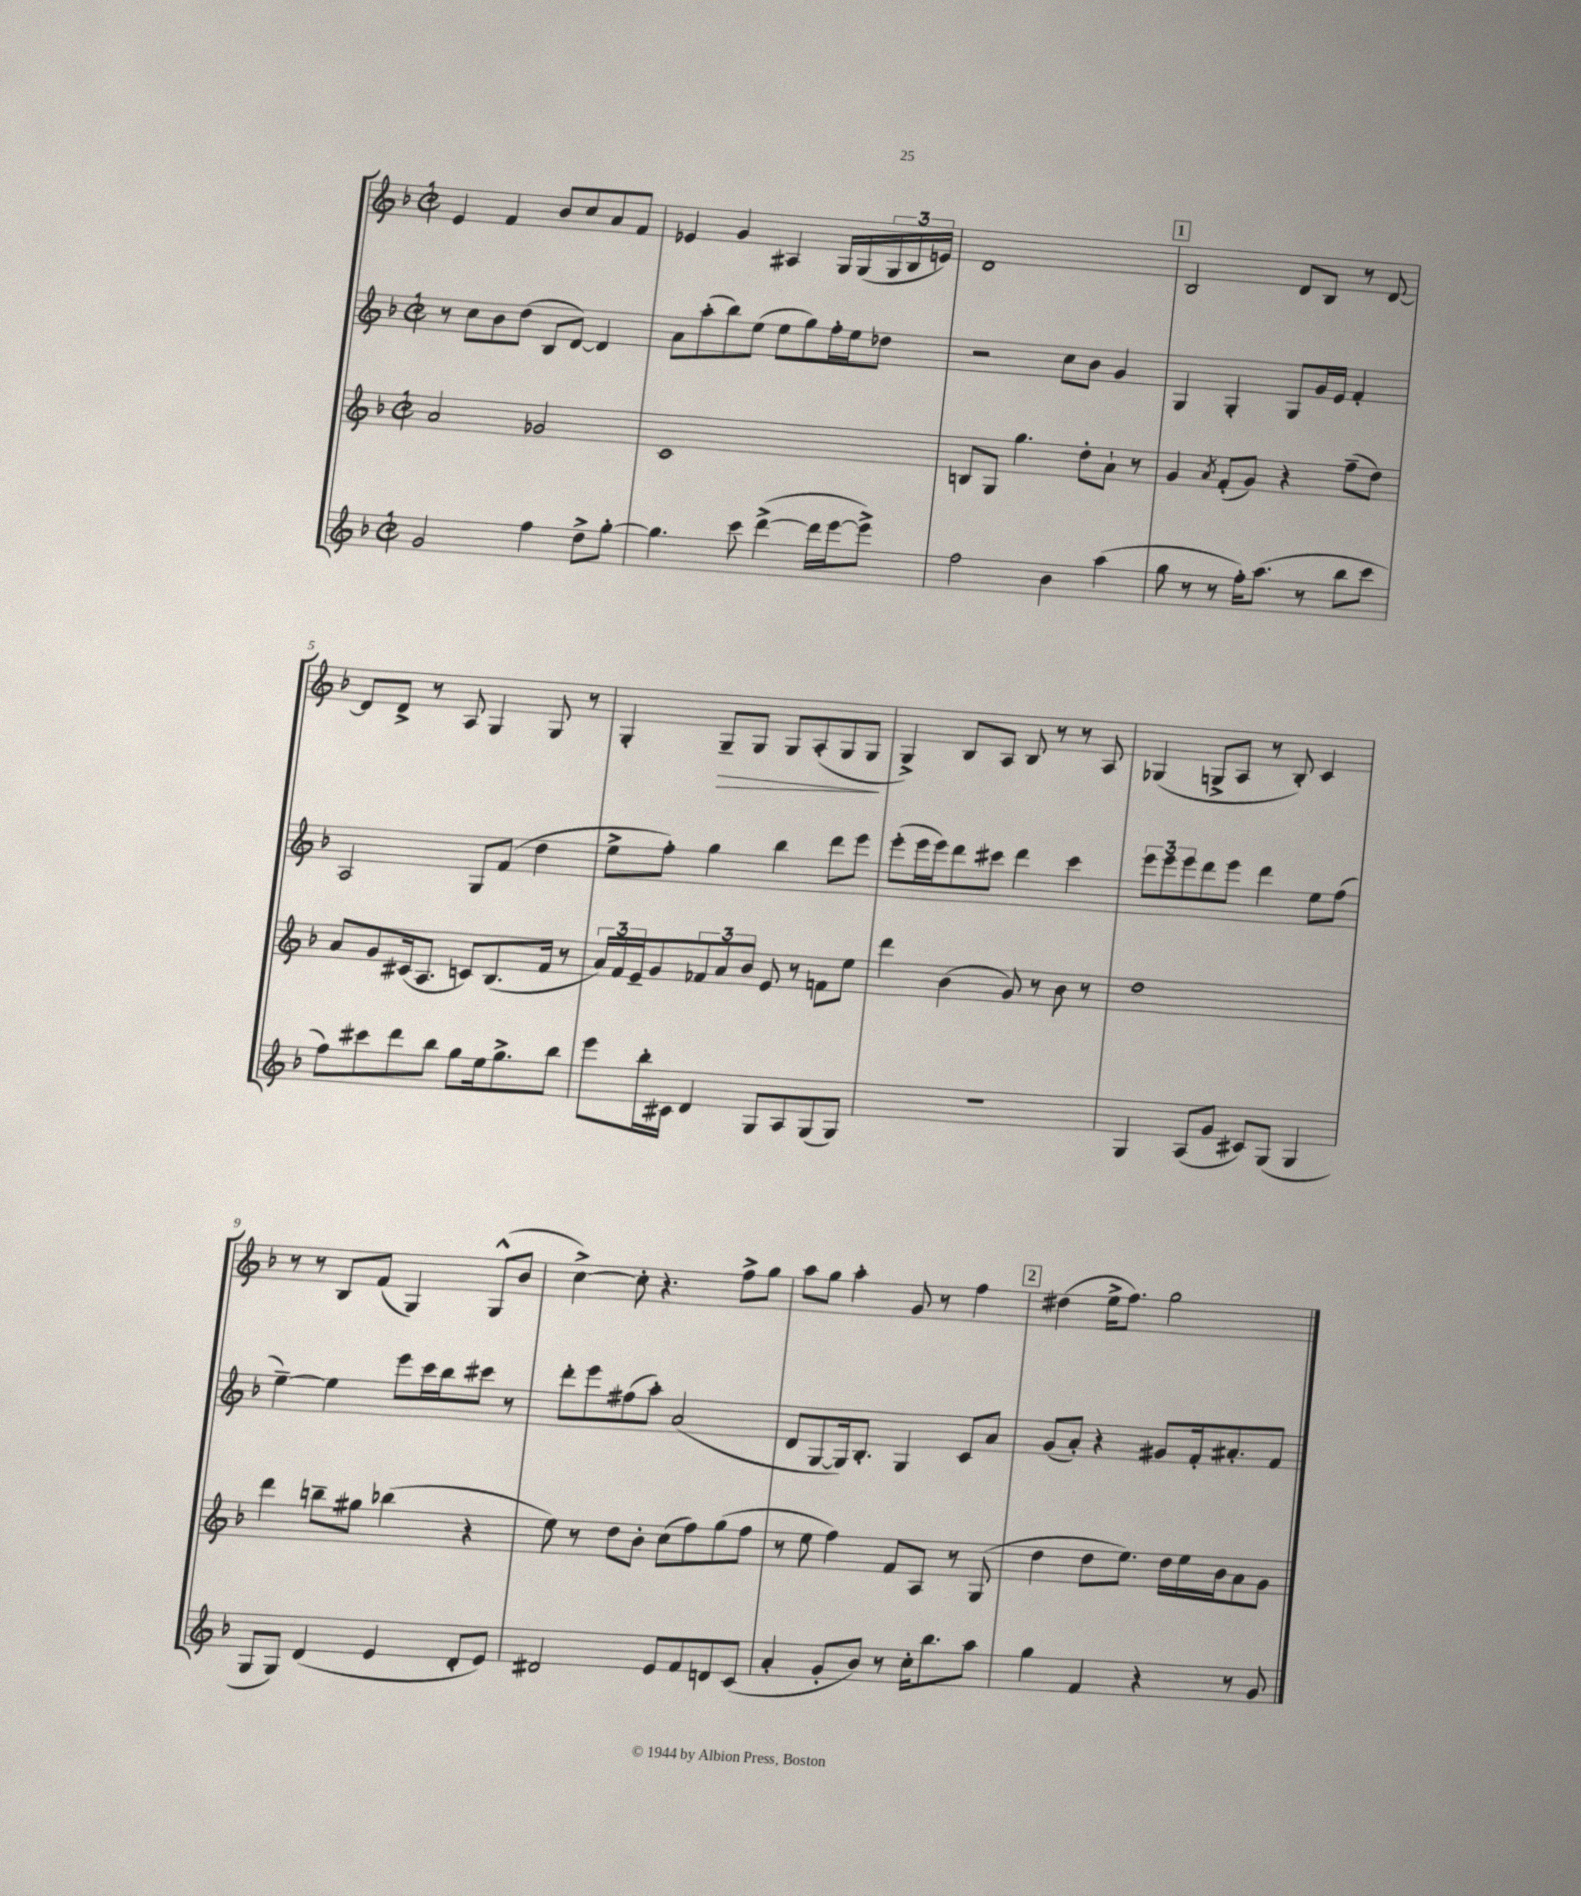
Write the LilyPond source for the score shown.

<<
\new StaffGroup <<
\new Staff = "s0" {
    \clef treble \key f \major \defaultTimeSignature \time 2/2
    e'4 f'4 bes'8 c''8 a'8 f'8 |
    ees'4 g'4 ais4 g16 g16( \tuplet 3/2 { g16 bes16 e'16) } |
    d'1 |
    \mark \markup { \box "1" } bes2 d'8 bes8 r8 d'8~ |
    d'8 d'8-> r8 a8 g4 g8 r8 |
    g4-. g8--\> g8 g8 a8-.( g8 g8\! |
    g4->) bes8 a8 bes8 r8 r8 a8 |
    ges4( g8-> a8 r8 bes8-.) c'4 |
    r8 r8 bes8 f'8( g4) g8-^( bes'8 |
    c''4~->) c''8-. r4. f''8-> g''8 |
    a''8 g''8 a''4-. g'8 r8 f''4 |
    \mark \markup { \box "2" } dis''4( e''16-> f''8.) g''2 \bar "|." |
}
\new Staff = "s1" {
    \clef treble \key f \major \defaultTimeSignature \time 2/2
    r8 c''8 bes'8 d''8( bes8 d'8~) d'4 |
    a'8 a''8-.( bes''8) e''8( e''8 g''8) f''16-. e''16 des''8 |
    r2 c''8 bes'8 g'4 |
    \mark \markup { \box "1" } g4 g4-. g8 g'16 e'16 f'4-. |
    a2 g8 f'8( d''4 |
    e''8-> f''8-.) g''4 bes''4 d'''8 e'''8 |
    e'''8-.( e'''16 e'''16) d'''8 cis'''8 d'''4 cis'''4 |
    \tuplet 3/2 { e'''8 e'''8 e'''8 } d'''8 e'''8 d'''4 e''8 f''8( |
    e''4~--) e''4 e'''8 c'''16 bes''16 cis'''8 r8 |
    d'''8-. e'''8 fis''8( a''8-.) a'2( |
    d'8 g8~ g16) bes8.-. g4 c'8 a'8 |
    \mark \markup { \box "2" } g'8( a'8-.) r4 gis'8 f'16-. ais'8.-. f'8 \bar "|." |
}
\new Staff = "s2" {
    \clef treble \key f \major \defaultTimeSignature \time 2/2
    a'2 ges'2 |
    c'1 |
    b8 g8 g''4. d''8-. a'8-! r8 |
    \mark \markup { \box "1" } g'4 \acciaccatura { a'8 } f'8-.( g'8) r4 f''8--( d''8) |
    a'8 g'8 cis'16( a8. c'8) bes8.( f'16 r8 |
    \tuplet 3/2 { a'16) f'16 e'16-- } g'8 \tuplet 3/2 { fes'8 a'8 bes'8 } e'8 r8 f'8 e''8 |
    d'''4 bes'4( g'8) r8 bes'8 r8 |
    d''1 |
    d'''4 b''8-- gis''8 bes''4( r4 |
    e''8) r8 d''8 bes'8-. c''8( f''8) g''8( f''8 |
    r8 e''8 f''4) f'8 a8 r8 g8( |
    \mark \markup { \box "2" } d''4 d''8 e''8.) d''16 e''16 bes'16 a'8 g'8 \bar "|." |
}
\new Staff = "s3" {
    \clef treble \key f \major \defaultTimeSignature \time 2/2
    g'2 f''4 d''8-> g''8~-. |
    g''4. c'''8 d'''4~->( d'''16 e'''16~ e'''8->) |
    f''2 bes'4 a''4( |
    \mark \markup { \box "1" } g''8 r8 r8 f''16-.) a''8.( r8 bes''8 c'''8 |
    f''8) cis'''8 d'''8 bes''8 g''8 e''16 g''8.-> bes''8 |
    e'''8 bes''16-. cis'16 d'4 g8 a8 g8( g8) |
    R1 |
    g4 a8( g'8 cis'8) g8( g4 |
    g8 g8) d'4( e'4 d'8-. e'8) |
    dis'2 e'8 f'8 d'8 c'8( |
    a'4-. g'8-. bes'8) r8 c''16-. bes''8. a''8 |
    \mark \markup { \box "2" } g''4 f'4 r4 r8 g'8 \bar "|." |
}
>>
>>
